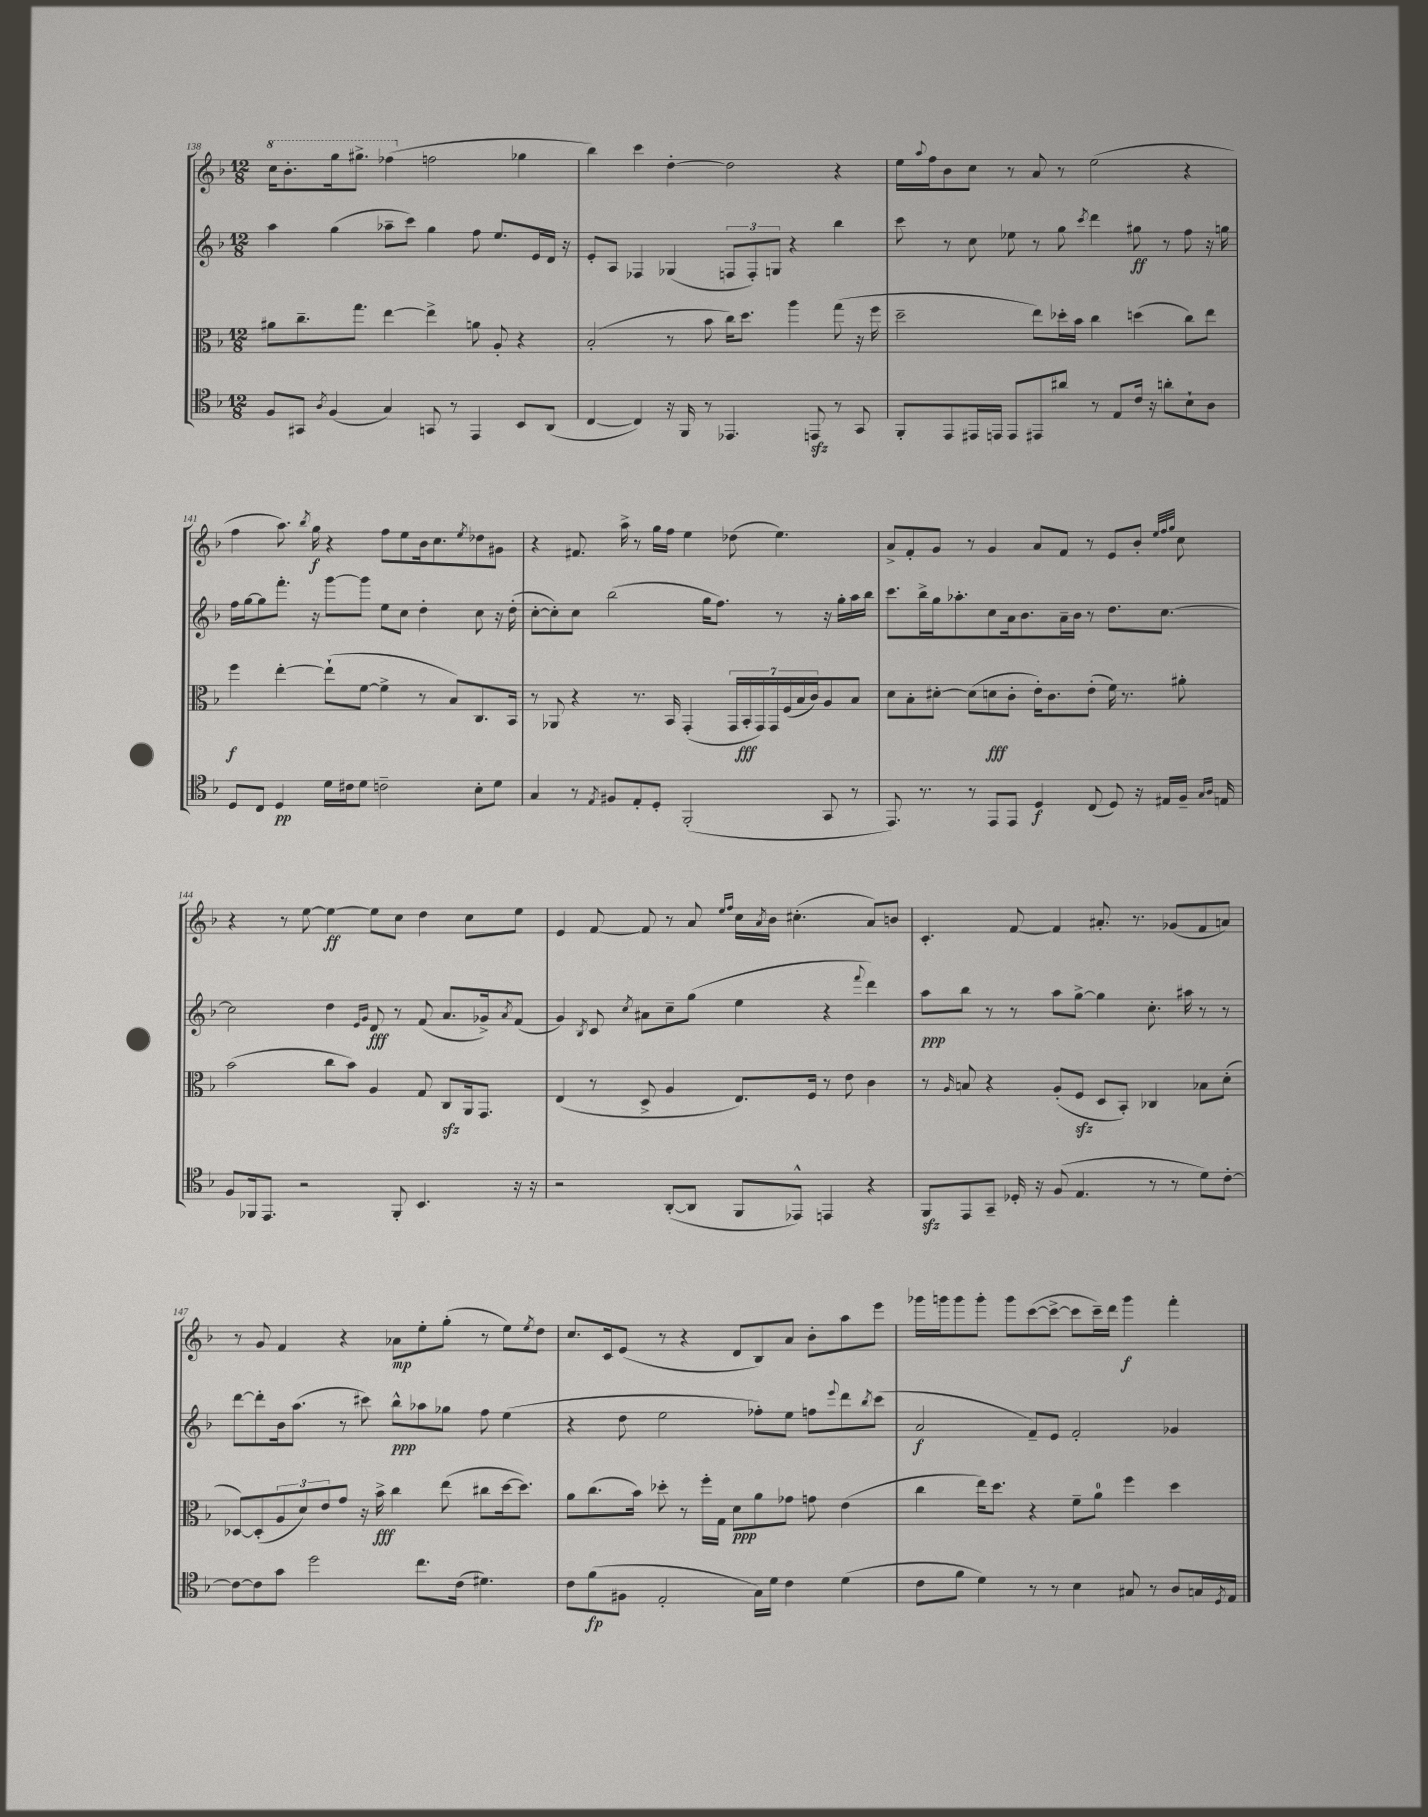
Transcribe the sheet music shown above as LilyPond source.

<<
\new StaffGroup <<
\new Staff = "s0" {
    \clef treble \key f \major \numericTimeSignature \time 12/8
    \ottava #1 c'''16 bes''8.-. g'''16 gis'''8.-> fes'''4( \ottava #0 f''!2 ges''4 |
    bes''4) c'''4 d''4~-. d''2 r4 |
    e''16 \appoggiatura { a''8 } f''16 bes'8 c''8 r8 a'8 r8 e''2( r4 |
    f''4 a''8.) \acciaccatura { bes''8 } g''16\f r4 f''8 e''8 bes'16 c''8. \acciaccatura { e''8 } des''8 gis'8 |
    r4 fis'8. a''16-> r8 g''16 f''16 e''4 des''8( e''4.) |
    a'8-> f'8-. g'8 r8 g'4 a'8 f'8 r8 e'8 bes'8-. \grace { e''32 f''32 g''32 } c''8 |
    r4 r8 e''8~ e''4~\ff e''8 c''8 d''4 c''8 e''8 |
    e'4 f'8~ f'8 r8 a'8 \grace { e''16 f''16 } c''16 \acciaccatura { a'8 } bes'16 cis''4.-.( a'8) b'8 |
    c'4.-. f'8~ f'4 ais'8.-. r8. ges'8( f'8 a'8) |
    r8 g'8 f'4 r4 aes'8\mp e''8-. g''8-.( r8 e''8) \acciaccatura { e''8 } d''8 |
    c''8. c'16 e'8( r8 r4 d'8 bes8) a'8 bes'8-. a''8 e'''8 |
    ges'''16 g'''16 g'''8 g'''8-. g'''8 c'''8~( c'''8~-> c'''8 c'''16--) d'''16 g'''4\f f'''4-. \bar "|." |
}
\new Staff = "s1" {
    \clef treble \key f \major \numericTimeSignature \time 12/8
    a''4 g''4( aes''8-- c'''8) g''4 f''8 e''8. e'16 d'16 r16 |
    e'8-. a8 fes4 ges4( \tuplet 3/2 { f8 f8-.) g8 } r4 bes''4 |
    c'''8 r8 c''8 ees''8 r8 g''8 \acciaccatura { c'''8 } d'''4 gis''8\ff r8 f''8 r16 g''16 |
    f''16 g''16~ g''8 f'''8.-. r16 g'''8~ g'''8 e''8 c''8 d''4-. c''8 r16 d''16-.( |
    c''8~-. c''8-.) c''8 bes''2( g''16 f''8.) r8 r16 g''16-. a''16 bes''16 |
    c'''8. bes''16-> g''16 aes''8.-. c''8 a'16 bes'8. a'16-- bes'16 r8 d''8. c''8.~ |
    c''2 d''4 \grace { e'16 g'16 } d'8\fff r8 f'8( a'8. ges'16->) \acciaccatura { a'8 } f'8( |
    g'4) \acciaccatura { bes8 } c'8 \acciaccatura { c''8 } ais'8 c''8-- g''8( e''4 r4 \appoggiatura { f'''8 } d'''4) |
    a''8\ppp bes''8 r8 r8 a''8 g''8~-> g''4 c''8.-. ais''16 r8 r8 |
    d'''8~ d'''8-. bes'16 a''8.( r8 cis'''8) bes''8-^\ppp aes''8 ges''8 f''8 e''4( |
    r4 d''8 e''2 fes''8-.) e''8 f''8 \appoggiatura { e'''8 } d'''8 \acciaccatura { bes''8 } c'''8( |
    a'2\f f'8--) e'8 f'2-. ges'4 \bar "|." |
}
\new Staff = "s2" {
    \clef alto \key f \major \numericTimeSignature \time 12/8
    ais'8 c''8.-- g''8. e''4~ e''4-> a'8 a8-. r4 |
    bes2-.( r8 bes'8 c''16) d''8. a''4 g''8( r16 f''16 |
    d''2-- e''8) des''16-. bes'16 c''4 d''4( c''8) e''8 |
    f''4\f e''4~-. e''8-!( f'8~ f'4-> r8 bes8) c8. bes,16 |
    r8 aes,8 r4 r8. bes,16 g,4-.( \tuplet 7/4 { g,16 bes,16-.\fff g,16) g,16 f16( bes16 c'16) } a8 bes8 |
    d'8 bes8-. dis'8~-. dis'8( d'8\fff c'8-. e'16-.) c'8. e'8-.( f'16) r8. ais'8-. |
    bes'2( c''8 bes'8) a4 g8 c8\sfz a,16 g,8. |
    e4( r8 d8-> a4 e8.) f16 r8 e'8 c'4 |
    r8 \grace { a16 } b8 r4 a8-.( f8\sfz d8 bes,8-.) ces4 bes8 d'8-.( |
    des8~) des8-.( \tuplet 3/2 { a8 d'8) e'8 } g'8 r16 bes'16->\fff c''4 e''8( cis''8 d''16~ d''8.) |
    a'8 c''8.( bes'16) des''8-. r8 f''16-. g16 d'8\ppp a'8 ges'8 g'8 e'4( |
    c''4 e''16) d''8. r4 f'8-- a'8-0 f''4 d''4 \bar "|." |
}
\new Staff = "s3" {
    \clef tenor \key f \major \numericTimeSignature \time 12/8
    f8 gis,8 \acciaccatura { a8 } f4( g4) g,8 r8 e,4 bes,8 a,8( |
    c4~ c4) r16 f,16 r8 ees,4. e,8\sfz r8 g,8 |
    f,8-. e,8 eis,16 e,16 e,8 eis,8 ais'8 r8 e8 c'16 r16 a'8-. bes8-! a8 |
    d8 c8 d4\pp d'16 cis'16 d'8 c'2-- bes8-. d'8 |
    g4 r8 \acciaccatura { e8 } fis8 e8-. d8-. f,2-.( g,8 r8 |
    e,8.) r8. r8 e,8 e,8 d4\f c8( d8) r16 eis16 f16-- \grace { g16 a16 } e16 |
    f8 fes,16 e,8. r2 fes,8-. bes,4. r16 r16 |
    r2 a,8~-.( a,8 f,8 ees,8-^) e,4 r4 |
    f,8\sfz e,8 g,8-- des16-. r16 f8( e4. r8 r8 d'8) c'8~-. |
    c'8~ c'8 g'8 d''2 c''8. c'16( dis'4.) |
    c'8 f'8\fp( fis8 e2-. g16) d'16 c'4 d'4( |
    c'8 f'8 d'4) r8 r8 bes4 gis8 r8 a8 g16 \acciaccatura { d8 } e16 \bar "|." |
}
>>
>>
\layout { \context { \Score currentBarNumber = #138 } }
